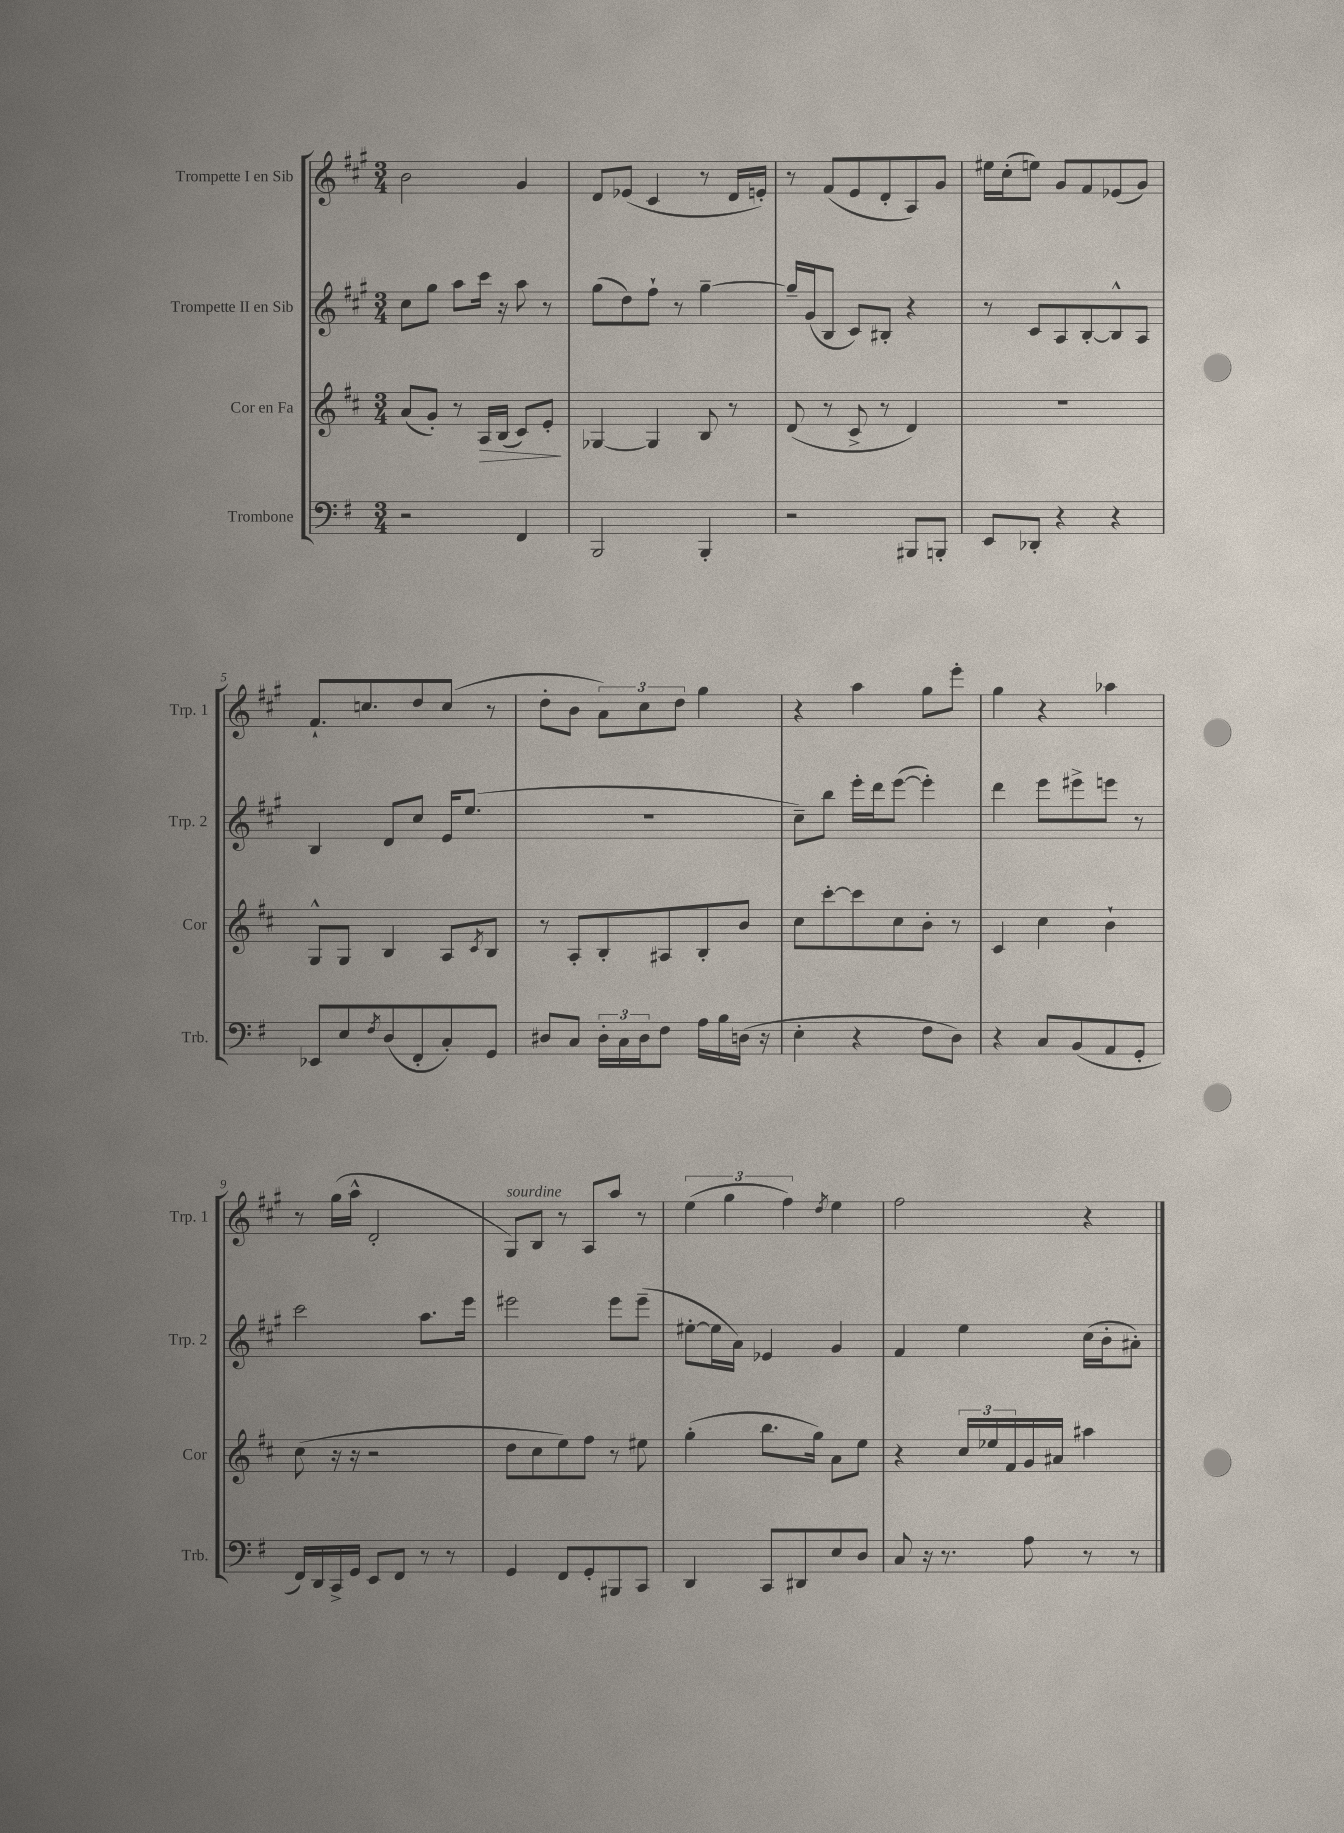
<<
\new StaffGroup <<
\new Staff = "s0" \with { instrumentName = "Trompette I en Sib" shortInstrumentName = "Trp. 1" } {
    \clef treble \key a \major \numericTimeSignature \time 3/4
    b'2 gis'4 |
    d'8 ees'8( cis'4 r8 d'16 e'16-.) |
    r8 fis'8( e'8 d'8-. a8) gis'8 |
    eis''16 cis''16-.( e''8) gis'8 fis'8 ees'8( gis'8) |
    fis'8.-! c''8. d''8 c''8( r8 |
    d''8-. b'8 \tuplet 3/2 { a'8) cis''8 d''8 } gis''4 |
    r4 a''4 gis''8 e'''8-. |
    gis''4 r4 aes''4 |
    r8 gis''16( a''16-^ d'2-. |
    gis8^\markup { \italic "sourdine" }) b8 r8 a8 a''8 r8 |
    \tuplet 3/2 { e''4( gis''4 fis''4) } \acciaccatura { d''8 } e''4 |
    fis''2 r4 \bar "|." |
}
\new Staff = "s1" \with { instrumentName = "Trompette II en Sib" shortInstrumentName = "Trp. 2" } {
    \clef treble \key a \major \numericTimeSignature \time 3/4
    cis''8 gis''8 a''8 cis'''16 r16 a''8 r8 |
    gis''8( d''8) fis''8-! r8 gis''4~-- |
    gis''16-- gis'16( b8 cis'8) bis8-. r4 |
    r8 cis'8 a8 b8~-. b8-^ a8 |
    b4 d'8 cis''8 e'16 e''8.( |
    R2. |
    cis''8--) b''8 e'''16-. d'''16 e'''8~( e'''4-.) |
    d'''4 e'''8 eis'''8-> e'''8 r8 |
    cis'''2 a''8. e'''16 |
    eis'''2 eis'''8 eis'''8--( |
    eis''8~-. eis''16 a'16) ees'4 gis'4 |
    fis'4 e''4 cis''16( b'16-. ais'8-.) \bar "|." |
}
\new Staff = "s2" \with { instrumentName = "Cor en Fa" shortInstrumentName = "Cor" } {
    \clef treble \key d \major \numericTimeSignature \time 3/4
    a'8( g'8-.) r8 a16\> b16( cis'8) e'8-.\! |
    ges4~ ges4 b8 r8 |
    d'8( r8 cis'8-> r8 d'4) |
    R2. |
    g8-^ g8 b4 a8 \acciaccatura { cis'8 } b8 |
    r8 a8-. b8-. ais8 b8-. b'8 |
    cis''8 cis'''8~-. cis'''8 cis''8 b'8-. r8 |
    cis'4 cis''4 b'4-! |
    cis''8( r16 r16 r2 |
    d''8 cis''8 e''8) fis''8 r8 eis''8 |
    g''4-.( b''8. g''16) a'8 e''8 |
    r4 \tuplet 3/2 { cis''16 ees''16 fis'16 } g'16 ais'16 ais''4 \bar "|." |
}
\new Staff = "s3" \with { instrumentName = "Trombone" shortInstrumentName = "Trb." } {
    \clef bass \key g \major \numericTimeSignature \time 3/4
    r2 fis,4 |
    b,,2 b,,4-. |
    r2 bis,,8 b,,8-. |
    e,8 des,8-. r4 r4 |
    ees,8 e8 \acciaccatura { fis8 } d8( fis,8-. c8-.) g,8 |
    dis8 c8 \tuplet 3/2 { dis16-. c16 dis16 } fis8 a16 b16 d16( r16 |
    e4-. r4 fis8 d8) |
    r4 c8 b,8( a,8 g,8-. |
    fis,16) d,16 c,16-> g,16 e,8 fis,8 r8 r8 |
    g,4 fis,8 g,8-. bis,,8 c,8 |
    d,4 c,8 dis,8 e8 d8 |
    c8 r16 r8. a8 r8 r8 \bar "|." |
}
>>
>>
